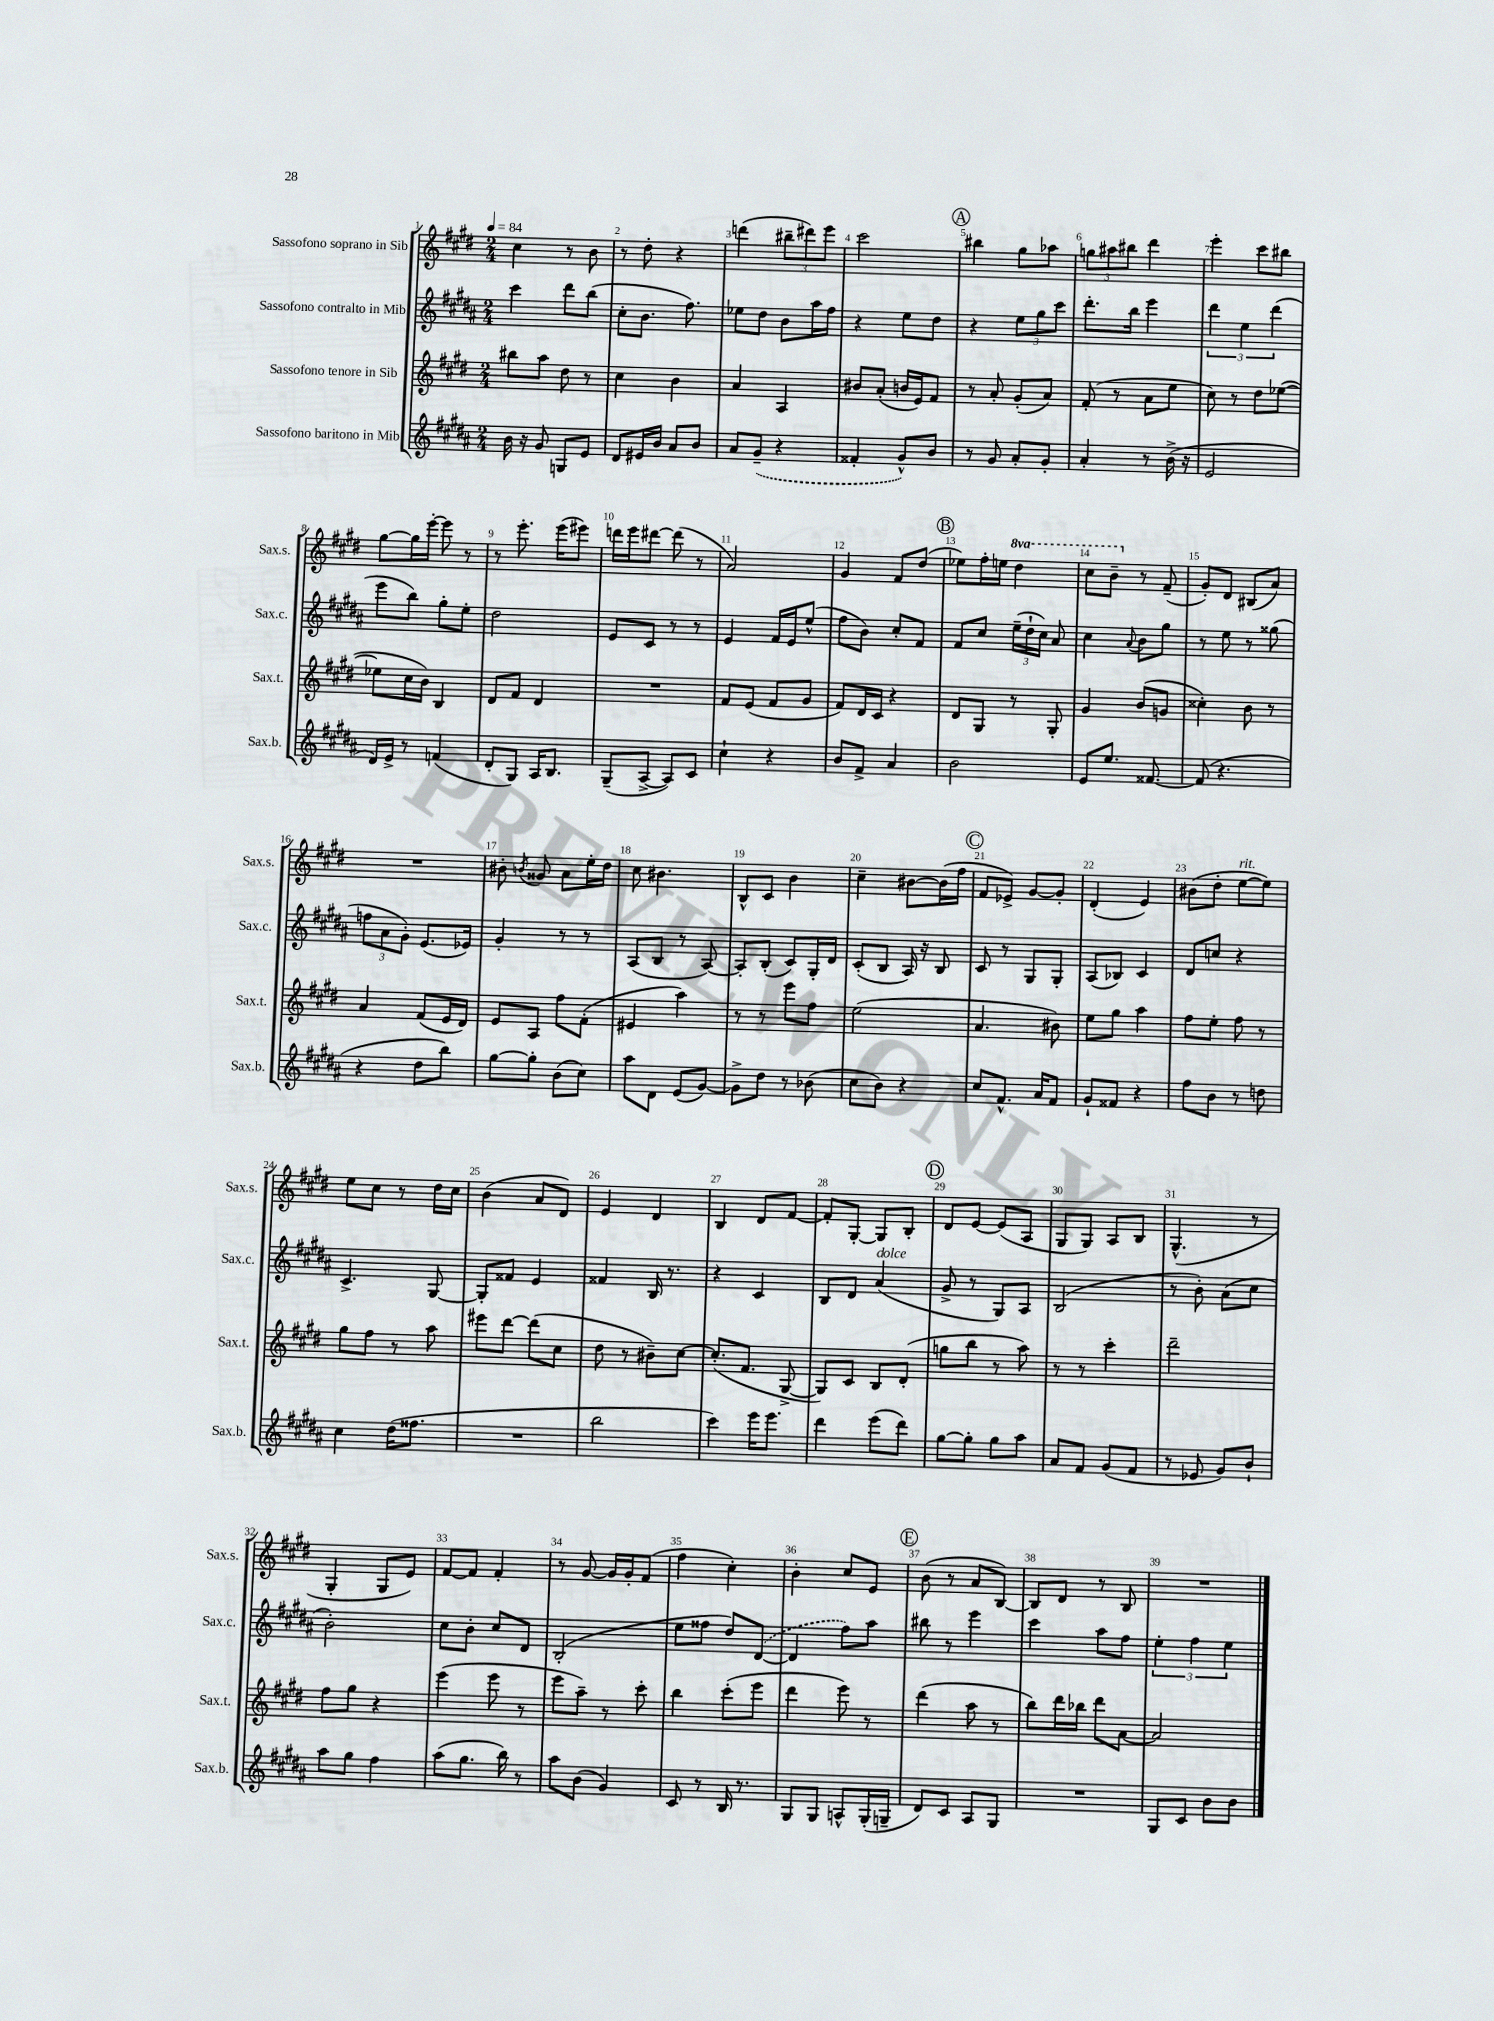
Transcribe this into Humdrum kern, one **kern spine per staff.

**kern	**kern	**kern	**kern
*staff4	*staff3	*staff2	*staff1
*clefG2	*clefG2	*clefG2	*clefG2
*k[f#c#g#d#a#]	*k[f#c#g#d#]	*k[f#c#g#d#a#]	*k[f#c#g#d#]
*M2/4	*M2/4	*M2/4	*M2/4
*MM84	*MM84	*MM84	*MM84
16b	8bb#	4ccc#	4cc#
16r	.	.	.
8g#	8aa	.	.
8G	8dd#	8ddd#	8r
8e	8r	(8bb	8b
=	=	=	=
8d#	4cc#	8cc#'	8r
16e#	.	8.b	8dd#'
16b	.	.	.
8a#	4b	.	4r
.	.	8.ff#)	.
8b	.	.	.
=	=	=	=
8a#	4a	8ee-	(4ddd
(8g#~	.	8dd#	.
4r	4A	8b	12bb#~
.	.	.	12ddd#)
.	.	16aa#	.
.	.	.	12eee
.	.	16ff#	.
=	=	=	=
4f##'	8b#	4r	2ccc#
.	(8a'	.	.
8g#^^)	16b	8ee	.
.	16e)	.	.
8b	8f#	8dd#	.
=	=	=	=
8r	8r	4r	4bb#
8g#	8a'	.	.
8a#'	(8g#'	12ee	8gg#
.	.	12gg#	.
8g#'	8a)	.	8aa-
.	.	12ccc#	.
=	=	=	=
4a#'	(8f#'	8.ddd#'	12gg
.	.	.	12aa#
.	8r	.	.
.	.	.	12bb#
.	.	16bb	.
8r	8a	4eee	4ddd#
(16b^	8ee	.	.
16r	.	.	.
=	=	=	=
2e	8cc#)	6ddd#	4eee'
.	8r	.	.
.	.	6ee	.
.	8dd#	.	8ccc#
.	.	(6ddd#	.
.	([8ee-	.	8bb#
=	=	=	=
16d#)	8ee-]	8eee	[8gg#
16e^	.	.	.
8r	16cc#	8bb)	16gg#]
.	16b)	.	[16eee'
(4f	4B	8gg#'	8eee]
.	.	8ee'	8r
=	=	=	=
8d#'	8d#	2dd#	8r
8G#)	8f#	.	8.eee'
16A#	4d#	.	.
8.B	.	.	(16eee
.	.	.	8eee#)
=	=	=	=
(8G#~	2r	8e	16ddd
.	.	.	16eee
[8A#^	.	8c#	[8ddd#
8A#])	.	8r	(8ddd#]
8c#	.	8r	8r
=	=	=	=
4cc#`	8f#	4e	2a)
.	(8e	.	.
4r	8f#	16f#	.
.	.	16e	.
.	8g#	(8ee^^	.
=	=	=	=
8b	8f#)	8ff#	4g#
8f#^	16d#	8b)	.
.	16c#	.	.
4a#	4r	8cc#'	8f#
.	.	8f#	(8dd#
=	=	=	=
2b	8d#	8f#	8ee-)
.	8G#	8cc#	16ff#'
.	.	.	16ee
.	8r	(24ee~	4ddd#
.	.	24dd#`	.
.	.	24cc#)	.
.	8G#'	8a#	.
=	=	=	=
8e	4g#	4cc#	8ccc#
8.ee	.	.	8bb~
.	.	8qqa#	.
.	(8b	8b	8r
[8.f##	.	.	.
.	8g	8gg#	(8f#~
=	=	=	=
(8f##]	4cc##')	8r	8g#')
4.r	.	8ee	8d#
.	8b	8r	(8B#
.	8r	(8gg##	8a)
=	=	=	=
4r	4a	12ff	2r
.	.	12a#	.
.	.	12g#')	.
8dd#	(8f#	(8.e	.
8bb)	16e	.	.
.	16d#)	16e-)	.
=	=	=	=
[8gg#	8e	4g#'	8b#'
.	.	.	8qb
8gg#']	8A	.	8g##
(8b	8ff#	8r	8a
8cc#)	(8f#'	8r	16ee'
.	.	.	16dd#
=	=	=	=
8aa#	4e#	(8A#	8cc#
8d#	.	8B	4.b#
(8e	4aa)	8r	.
[8g#)	.	[8A#)	.
=	=	=	=
8g#^]	8r	8A#']	8B^^
8dd#	8r	(8B'	8c#
8r	8eee	8c#)	4b
(8b-	8ff#	16G#'	.
.	.	16d#	.
=	=	=	=
8cc#	(2ee	(8c#'	4cc#~
8b)	.	8B	.
4r	.	16A#)	[8b#
.	.	16r	.
.	.	8B	(16b#]
.	.	.	16ff#
=	=	=	=
8cc#	4.a	8c#	8f#
8.f#^^	.	8r	8e-^)
.	.	8G#	[8g#
16a#	.	.	.
8f#	8b#)	8G#'	8g#']
=	=	=	=
8g#`	8ee	(8A#	(4d#'
8f##	8gg#	8B-)	.
4r	4aa	4c#	4e)
=	=	=	=
8ff#	8ff#	8d#	(8b#
8b	8ee'	8cc	8dd#'
8r	8ff#	4r	[8ee
8dd	8r	.	8ee])
=	=	=	=
4cc#	8gg#	4.c#^	8ee
.	8ff#	.	8cc#
(16dd#	8r	.	8r
8.ff##	.	.	.
.	8aa	[8G#	16dd#
.	.	.	16cc#
=	=	=	=
2r	8eee#	8G#']	(4b
.	[8ddd#	8f##	.
.	(8ddd#]	4e	8a
.	8cc#	.	8d#)
=	=	=	=
2bb	8dd#	4f##	4e
.	8r	.	.
.	8b#~)	16B	4d#
.	.	8.r	.
.	[8cc#	.	.
=	=	=	=
4ccc#)	(8.cc#']	4r	4B
.	8.f#	.	.
16eee	.	4c#	8d#
8.eee	.	.	.
.	[8G#^	.	[8f#
=	=	=	=
4ddd#	8G#])	8B	8f#']
.	8c#	8d#	[8G#'
(8eee	8B	(4a#	8G#]
8ddd#)	(8d#'	.	8B'
=	=	=	=
[8gg#	8gg	8g#^	8d#
8gg#']	8bb	8r	[8e
8gg#	8r	8G#)	(8e]
8aa#	8aa)	8A#	8A
=	=	=	=
8a#	8r	(2B	8G#
8f#	8r	.	8G#)
(8g#	4ccc#'	.	8A
8f#	.	.	8B
=	=	=	=
8r	2ddd#~	8r	(4.G#^^
8e-	.	8b')	.
8g#)	.	(8a#	.
8b`	.	8cc#	8r
=	=	=	=
8aa#	8ff#	2b')	4G#'
8gg#	8gg#	.	.
4ff#	4r	.	8G#
.	.	.	8e)
=	=	=	=
(8aa#	(4eee	8cc#	[8f#
8.gg#	.	8b'	8f#]
.	8eee	8cc#	4f#'
16bb)	.	.	.
8r	8r	8d#	.
=	=	=	=
8aa#	8eee	(2B'	8r
(8b	8aa~)	.	[8g#
4g#)	8r	.	16g#]
.	.	.	16g#'
.	8ccc#'	.	(8f#
=	=	=	=
8c#	4bb	8ee	4ff#
8r	.	8ff##	.
16B	(8ccc#'	8dd#)	4cc#')
8.r	.	.	.
.	8eee	([8d#	.
=	=	=	=
8G#	4ddd#	4d#]	4b'
8G#	.	.	.
8A^^	8eee)	8ff#)	8cc#
(16G#'	8r	8aa#	8e
16G~	.	.	.
=	=	=	=
8d#)	(4ddd#	8bb#	(8b
8c#	.	8r	8r
8A#	8aa	4eee	8a
8G#	8r	.	[8B)
=	=	=	=
2r	8bb)	4ccc#	8B]
.	16ddd#	.	8d#
.	16bb-	.	.
.	8ddd#	8aa#	8r
.	[8a	8ff#	8B
=	=	=	=
8G#	2a]	6ee'	2r
8c#	.	.	.
.	.	6ff#	.
8b	.	.	.
.	.	6ee	.
8b	.	.	.
==	==	==	==
*-	*-	*-	*-
